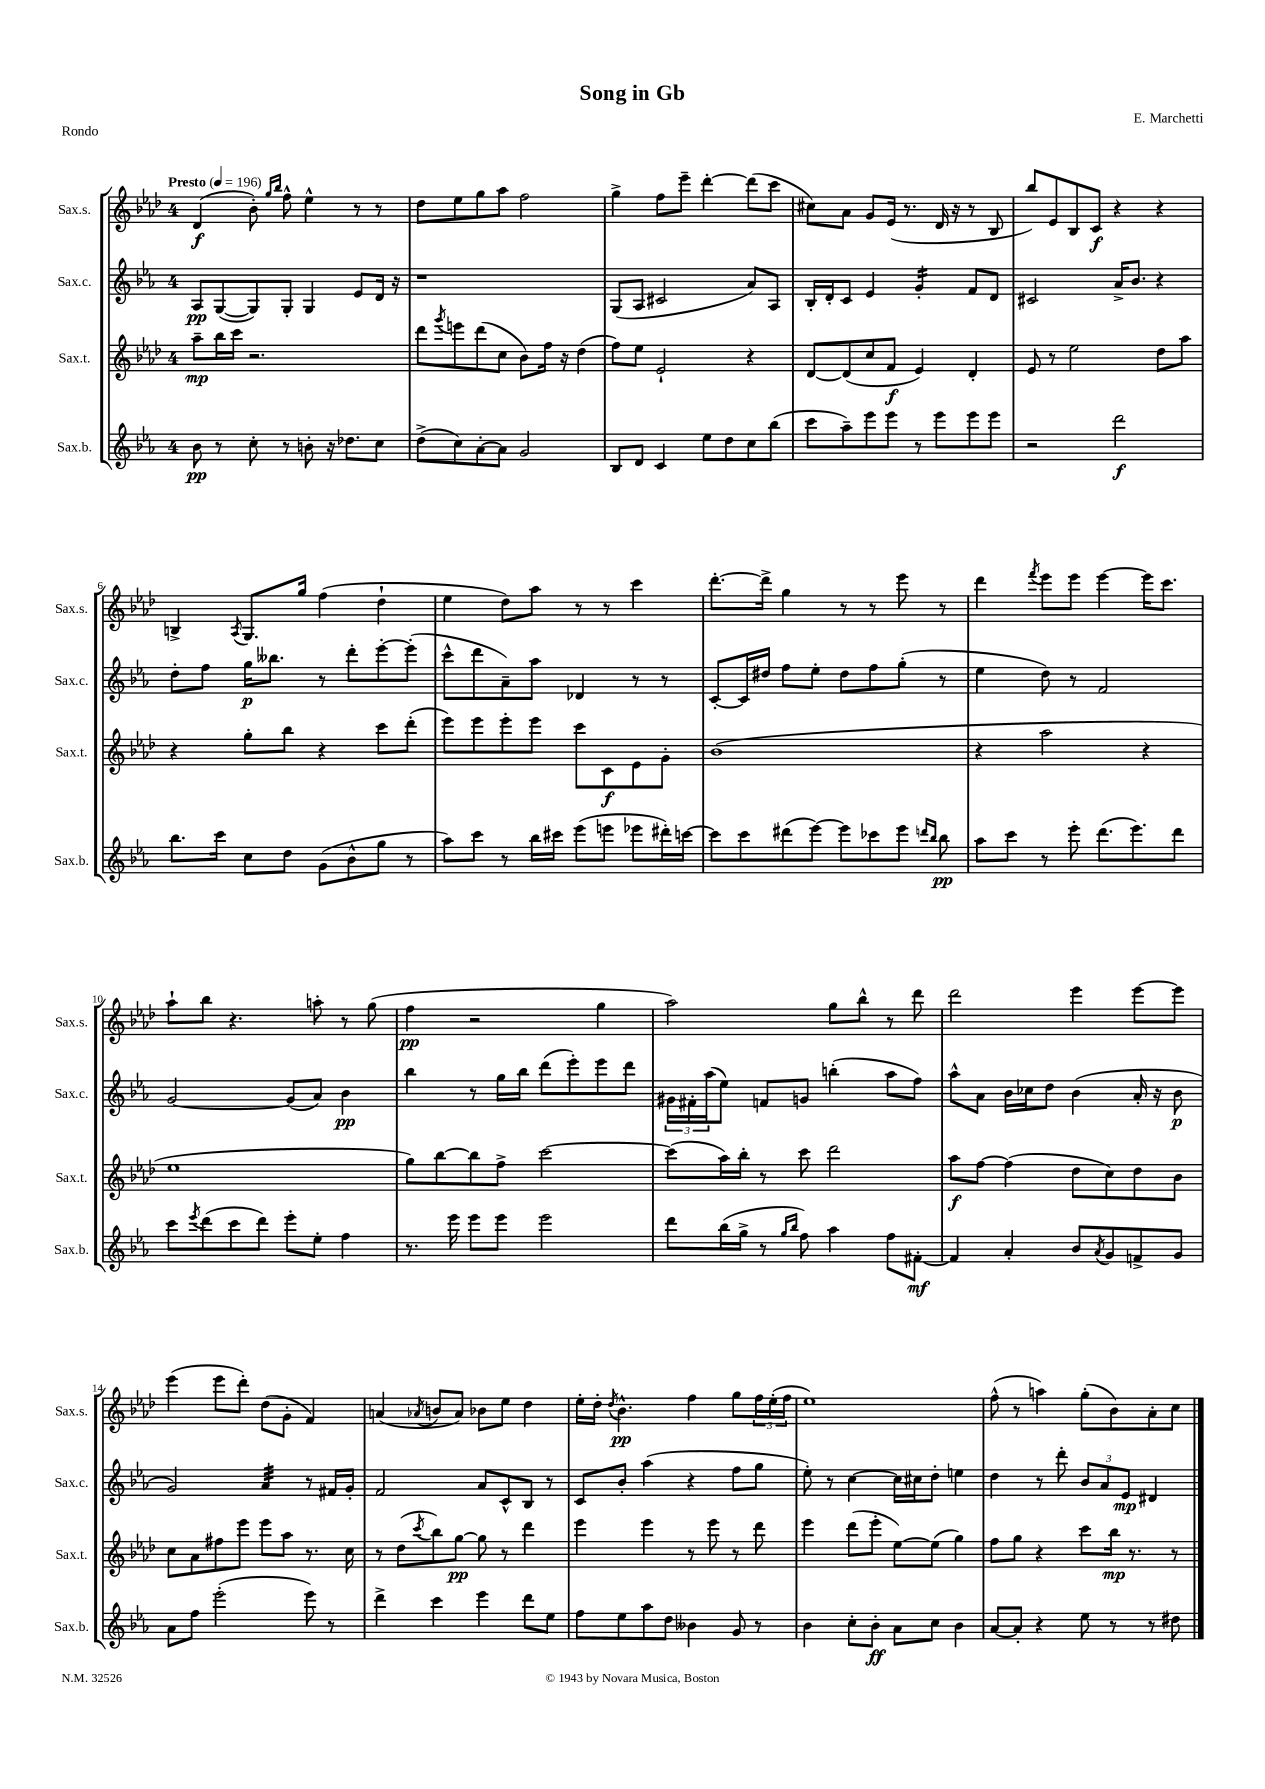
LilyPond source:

\header { title = "Song in Gb" composer = "E. Marchetti" piece = "Rondo" }
<<
\new StaffGroup <<
\new Staff = "s0" \with { instrumentName = "Sax.s." shortInstrumentName = "Sax.s." } {
    \clef treble \key aes \major \once \override Staff.TimeSignature.style = #'single-digit \time 4/4 \tempo "Presto" 4 = 196
    des'4\f( bes'8-.) \grace { g''16 bes''16 } f''8-^ ees''4-^ r8 r8 |
    des''8 ees''8 g''8 aes''8 f''2 |
    g''4-> f''8 ees'''8-- des'''4~-. des'''8( c'''8 |
    cis''8) aes'8 g'8 ees'16( r8. des'16 r16 r8 bes8 |
    bes''8) ees'8 bes8 c'8\f r4 r4 |
    b4-> \acciaccatura { aes8 } g8. g''16 f''4( des''4-! |
    ees''4 des''8) aes''8 r8 r8 c'''4 |
    des'''8.~-. des'''16-> g''4 r8 r8 ees'''8 r8 |
    des'''4 \acciaccatura { f'''8 } ees'''8 ees'''8 ees'''4~ ees'''16 c'''8. |
    aes''8-! bes''8 r4. a''8-. r8 g''8( |
    f''4\pp r2 g''4 |
    aes''2) g''8 bes''8-^ r8 des'''8 |
    des'''2 ees'''4 ees'''8~ ees'''8 |
    ees'''4( ees'''8 des'''8-.) des''8( g'8-. f'4) |
    a'4( \acciaccatura { aes'8 } b'8 aes'8) bes'8 ees''8 des''4 |
    ees''16-. des''16-. \acciaccatura { des''8 } bes'4.-^\pp f''4 g''8 \tuplet 3/2 { f''16 ees''16-.( f''16 } |
    ees''1) |
    f''8-^( r8 a''4) g''8-.( bes'8) aes'8-. c''8 \bar "|." |
}
\new Staff = "s1" \with { instrumentName = "Sax.c." shortInstrumentName = "Sax.c." } {
    \clef treble \key ees \major \once \override Staff.TimeSignature.style = #'single-digit \time 4/4
    aes8\pp g8~( g8) g8-. g4 ees'8 d'16 r16 |
    r1 |
    g8( aes8 cis'2 aes'8) aes8 |
    bes16-. d'16-. c'8 ees'4 g'4:16-. f'8 d'8 |
    cis'2 aes'16-> bes'8. r4 |
    d''8-. f''8 g''16\p beses''8. r8 d'''8-. ees'''8~-. ees'''8-.( |
    c'''8-^ d'''8 aes'8--) aes''8 des'4 r8 r8 |
    c'8~-. c'16 dis''16 f''8 ees''8-. dis''8 f''8 g''8-.( r8 |
    ees''4 d''8) r8 f'2 |
    g'2~ g'8( aes'8) bes'4\pp |
    bes''4 r8 g''16 bes''16 d'''8( ees'''8-.) ees'''8 d'''8 |
    \tuplet 3/2 { gis'16 fis'16-. aes''16( } ees''8) f'8 g'8 b''4-.( aes''8 f''8) |
    aes''8-^ aes'8 bes'16 ces''16 d''8 bes'4( aes'16-. r16 bes'8\p |
    g'2) aes'4:32 r8 fis'16 g'16-. |
    f'2 aes'8 c'8-^ bes8 r8 |
    c'8 bes'8-. aes''4( r4 f''8 g''8 |
    ees''8-.) r8 c''4~ c''16 cis''16 d''8-. e''4 |
    d''4 r8 d'''8-. \tuplet 3/2 { bes'8 aes'8 ees'8\mp } dis'4 \bar "|." |
}
\new Staff = "s2" \with { instrumentName = "Sax.t." shortInstrumentName = "Sax.t." } {
    \clef treble \key aes \major \once \override Staff.TimeSignature.style = #'single-digit \time 4/4
    aes''8--\mp bes''16 c'''16 r2. |
    des'''8 \acciaccatura { g'''8 } e'''8 des'''8( c''8 bes'8) f''16 r16 des''4( |
    f''8) ees''8 ees'2-! r4 |
    des'8~ des'8( c''8 f'8\f ees'4) des'4-. |
    ees'8 r8 ees''2 des''8 aes''8 |
    r4 g''8-. bes''8 r4 c'''8 des'''8-.( |
    ees'''8) ees'''8 ees'''8-. ees'''8 c'''8 c'8\f ees'8 g'8-. |
    bes'1( |
    r4 aes''2 r4 |
    ees''1 |
    g''8) bes''8~ bes''8 f''8-> c'''2~ |
    c'''8( aes''16) bes''16-. r8 c'''8 des'''2 |
    aes''8\f f''8~ f''4( des''8 c''8) des''8 bes'8 |
    c''8 aes'8 fis''8 ees'''8 ees'''8 aes''8 r8. c''16 |
    r8 des''8( \acciaccatura { c'''8 } bes''8) g''8~\pp g''8 r8 des'''4 |
    ees'''4 ees'''4 r8 ees'''8 r8 des'''8 |
    ees'''4 des'''8( ees'''8-. ees''8~) ees''8( g''4) |
    f''8 g''8 r4 c'''8 bes''16\mp r8. r8 \bar "|." |
}
\new Staff = "s3" \with { instrumentName = "Sax.b." shortInstrumentName = "Sax.b." } {
    \clef treble \key ees \major \once \override Staff.TimeSignature.style = #'single-digit \time 4/4
    bes'8\pp r8 c''8-. r8 b'8-. r16 des''8. c''8 |
    d''8->( c''8) aes'8~-. aes'8 g'2 |
    bes8 d'8 c'4 ees''8 d''8 c''8 bes''8( |
    c'''8 aes''8--) ees'''8 ees'''8 r8 ees'''8 ees'''8 ees'''8 |
    r2 d'''2\f |
    bes''8. c'''16 c''8 d''8 g'8( bes'8-^ g''8 r8 |
    aes''8) c'''8 r8 bes''16 cis'''16 ees'''8( e'''8 ees'''8 dis'''16-.) c'''16~ |
    c'''8 c'''8 dis'''8( ees'''8~) ees'''8 ces'''8 ees'''8 \grace { d'''16 bes''16 } bes''8\pp |
    aes''8 c'''8 r8 ees'''8-. d'''8.( ees'''8.) d'''8 |
    c'''8 \acciaccatura { ees'''8 } d'''8( c'''8 d'''8) ees'''8-. ees''8-. f''4 |
    r8. ees'''16 ees'''8 ees'''8 ees'''2 |
    d'''8 bes''16( g''16-> r8 \grace { g''16 bes''16 } f''8) aes''4 f''8 fis'8~-.\mf |
    fis'4 aes'4-. bes'8 \acciaccatura { aes'8 } g'8 f'8-> g'8 |
    aes'8 f''8 ees'''2-.( ees'''8) r8 |
    d'''4-> c'''4 ees'''4 d'''8 ees''8 |
    f''8 ees''8 aes''8 d''8 beses'4 g'8 r8 |
    bes'4 c''8-. bes'8-.\ff aes'8 c''8 bes'4 |
    aes'8~ aes'8-. r4 ees''8 r8 r8 dis''8 \bar "|." |
}
>>
>>
